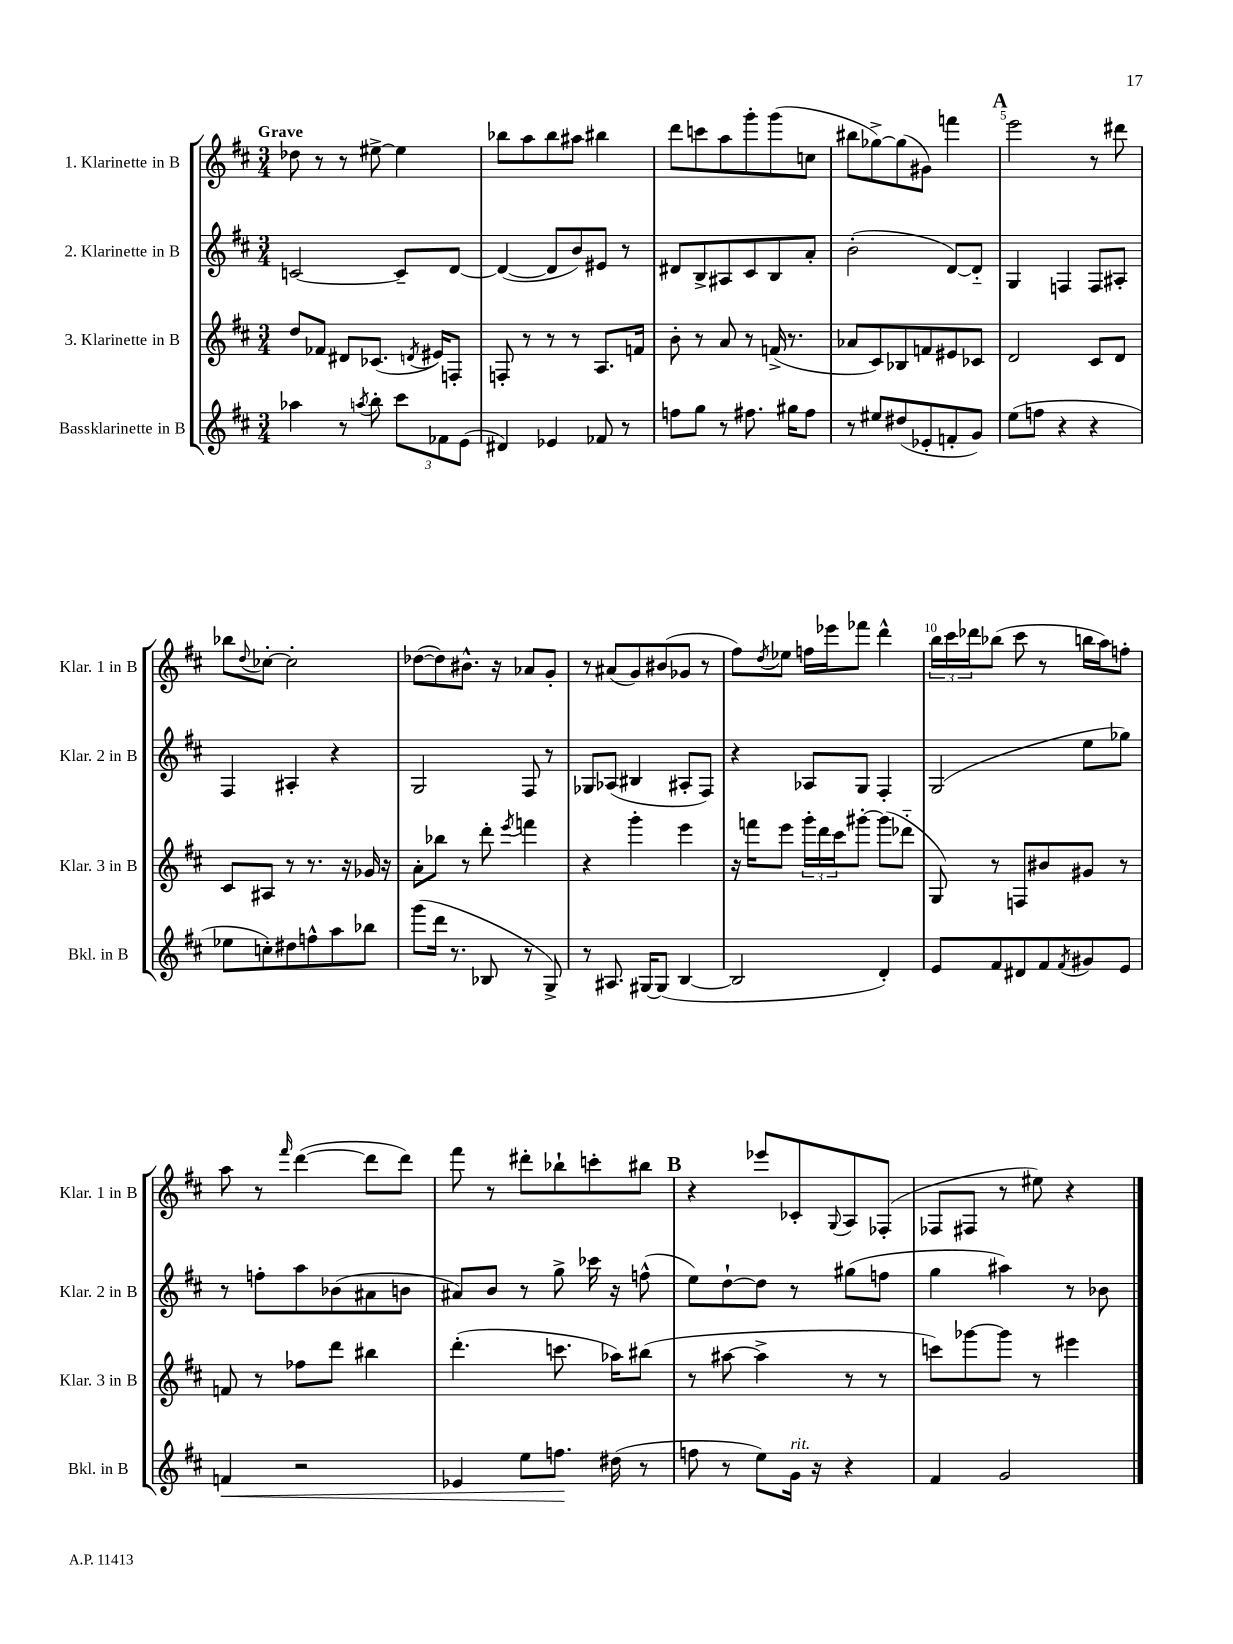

**kern	**dynam	**kern	**kern	**kern
*part4	*part4	*part3	*part2	*part1
*staff4	*staff4	*staff3	*staff2	*staff1
*I"Bassklarinette in B	*	*I"3. Klarinette in B	*I"2. Klarinette in B	*I"1. Klarinette in B
*I'Bkl. in B	*	*I'Klar. 3 in B	*I'Klar. 2 in B	*I'Klar. 1 in B
*clefG2	*	*clefG2	*clefG2	*clefG2
*k[f#c#]	*	*k[f#c#]	*k[f#c#]	*k[f#c#]
*M3/4	*	*M3/4	*M3/4	*M3/4
=1	=1	=1	=1	=1
!	!	!	!	!LO:TX:a:B:t=Grave
4aa-X\	.	8dd/L	[2cn/	8dd-X\
.	.	8f-X/J	.	8r
8r	.	8d#X/L	.	8r
8qaan/	.	.	.	.
8bb'\	.	(8.c-X/J	.	[8ee#X^\
12ccc#\L	.	.	8c~/L]	4ee#\]
.	.	8qdn/	.	.
.	.	16e#X/KL)	.	.
12f-X\	.	.	.	.
.	.	8Fn'/J	[8d/J	.
(12e\J	.	.	.	.
=2	=2	=2	=2	=2
4d#X/)	.	8Fn'/	(4d/_	8bb-X\L
.	.	8r	.	8aa\
4e-X/	.	8r	8d/L]	8bb-\
.	.	8r	8b/)	8aa#X\J
8f-X/	.	8.A/L	8e#X/J	4bb#X\
8r	.	.	8r	.
.	.	16fn/Jk	.	.
=3	=3	=3	=3	=3
8ffn\L	.	8b'\	8d#X/L	8ddd\L
8gg\J	.	8r	8B^/	8cccn\
8r	.	8a/	8A#X/	8aa\
8.ff#X\	.	8r	8c#/	8ggg'\
.	.	(16fn^/	8B/	(8ggg\
16gg#X\KL	.	8.r	.	.
8ff#\J	.	.	8a'/J	8ccn\J
=4	=4	=4	=4	=4
8r	.	8a-X/L	(2b'\	8bb#X\L
8ee#X/L	.	8c#/)	.	[8gg-X^\)
(8dd#X/	.	8B-X/	.	(8gg-\]
8e-X'/	.	8fn/	.	8g#X\J)
8fn'/	.	8e#X/	[8d/L)	4fffn\
8g/J)	.	8c-X/J	8d/J]	.
!!LO:REH:place=s1:t=A
=5	=5	=5	=5	=5
(8ee\L	.	2d/	4G/	2eee\
8ffn\J	.	.	.	.
4r	.	.	4Fn/	.
4r	.	8c#/L	8F/L	8r
.	.	8d/J	8A#X'/J	8ddd#X\
!!LO:LB:g=z
=6	=6	=6	=6	=6
8ee-X\L	.	8c#/L	4F#/	8bb-X\L
.	.	.	.	8qqdd/
8ccn'\)	.	8A#X/J	.	[8cc-X'\J
8dd#X\	.	8r	4A#X'/	2cc-'\]
8ffn^^\	.	8.r	.	.
8aa\	.	.	4r	.
.	.	16r	.	.
8bb-X\J	.	16g-X/	.	.
.	.	16r	.	.
=7	=7	=7	=7	=7
(8ggg\L	.	8a'\L	2G/	([8dd-X\L
16ddd\Jk	.	8bb-X\J	.	8dd-\])
8.r	.	.	.	.
.	.	8r	.	8.b#X^^\J
8B-X/	.	8ddd'\	.	.
.	.	.	.	16r
.	.	8qeee/	.	.
8r	.	4fffn\	8F#/	8a-X/L
8G^/)	.	.	8r	8g'/J
=8	=8	=8	=8	=8
8r	.	4r	8G-X/L	8r
8.A#X/	.	.	(8A-X/J	(8a#X/L
.	.	4ggg'\	4B#X/	8g/)
[16G#X/KL	.	.	.	.
(8G#/J]	.	.	.	(8b#X/
[4B/	.	4eee\	8A#X'/L	8g-X/J
.	.	.	8F#/J)	8r
=9	=9	=9	=9	=9
2B/]	.	16r	4r	8ff#\L)
.	.	16fffn\KL	.	.
.	.	.	.	8qdd/
.	.	8eee\J	.	8ee-X\J
.	.	24ggg'\LL	8A-X/L	16ffn\LL
.	.	24ddd\	.	.
.	.	.	.	16eee-X\J
.	.	24ccc#\J	.	.
.	.	[8ggg#X'\J	8G/J	8fff-X\J
4d'/)	.	(8ggg#\L]	4F#'/	4ddd^^\
.	.	8ddd-X\J	.	.
=10	=10	=10	=10	=10
8e/L	.	8G/)	(2G/	24bb\LL
.	.	.	.	24ccc#\
.	.	.	.	24ddd-X\J
8f#/	.	8r	.	(8bb-X\J
8d#X/	.	8Fn/L	.	8ccc#\
8f#/	.	8b#X/	.	8r
8qf#/	.	.	.	.
8g#X/	.	8g#X/J	8ee\L	16bbn\LL
.	.	.	.	16aa\J)
8e/J	.	8r	8gg-X\J)	8ffn'\J
!!LO:LB:g=z
=11	=11	=11	=11	=11
!	!LO:HP:b	!	!	!
4fn/	<	8fn/	8r	8aa\
.	.	8r	8ffn'\L	8r
.	.	.	.	16qqfff#/
2r	.	8ff-X\L	8aa\	([4ddd\
.	.	8ddd\J	(8b-X\	.
.	.	4bb#X\	8a#X\	8ddd\L]
.	.	.	8bn\J	8ddd\J)
=12	=12	=12	=12	=12
4e-X/	.	(4.ddd'\	8a#X/L)	8fff#\
.	.	.	8b/J	8r
8ee\L	.	.	8r	8ddd#X'\L
8.ffn\J	.	8.cccn\	8gg^\	8bb-X`\
.	.	.	16ccc-X\	8cccn'\
(16dd#X\	[	16aa-X\KL)	16r	.
8r	.	(8bb#X\J	(8ffn^^\	8bb#X\J
!!LO:REH:place=s1:t=B
=13	=13	=13	=13	=13
8ffn\	.	8r	8ee\L)	4r
8r	.	[8aa#X\	[8dd`\	.
8ee\L)	.	4aa#^\]	8dd\J]	8eee-X/L
!LO:TX:a:i:t=rit.	!	!	!	!
16g\Jk	.	.	8r	8c-X'/
16r	.	.	.	.
.	.	.	.	8qqG/
4r	.	8r	(8gg#X\L	8A/
.	.	8r	8ffn\J	(8F-X'/J
=14	=14	=14	=14	=14
4f#/	.	8cccn\L)	4gg\	8F-X/L
.	.	[8ggg-X\	.	8F#X/J
2g/	.	8ggg-\J]	4aa#X\)	8r
.	.	8r	.	8ee#X\)
.	.	4eee#X\	8r	4r
.	.	.	8b-X\	.
==	==	==	==	==
*-	*-	*-	*-	*-
